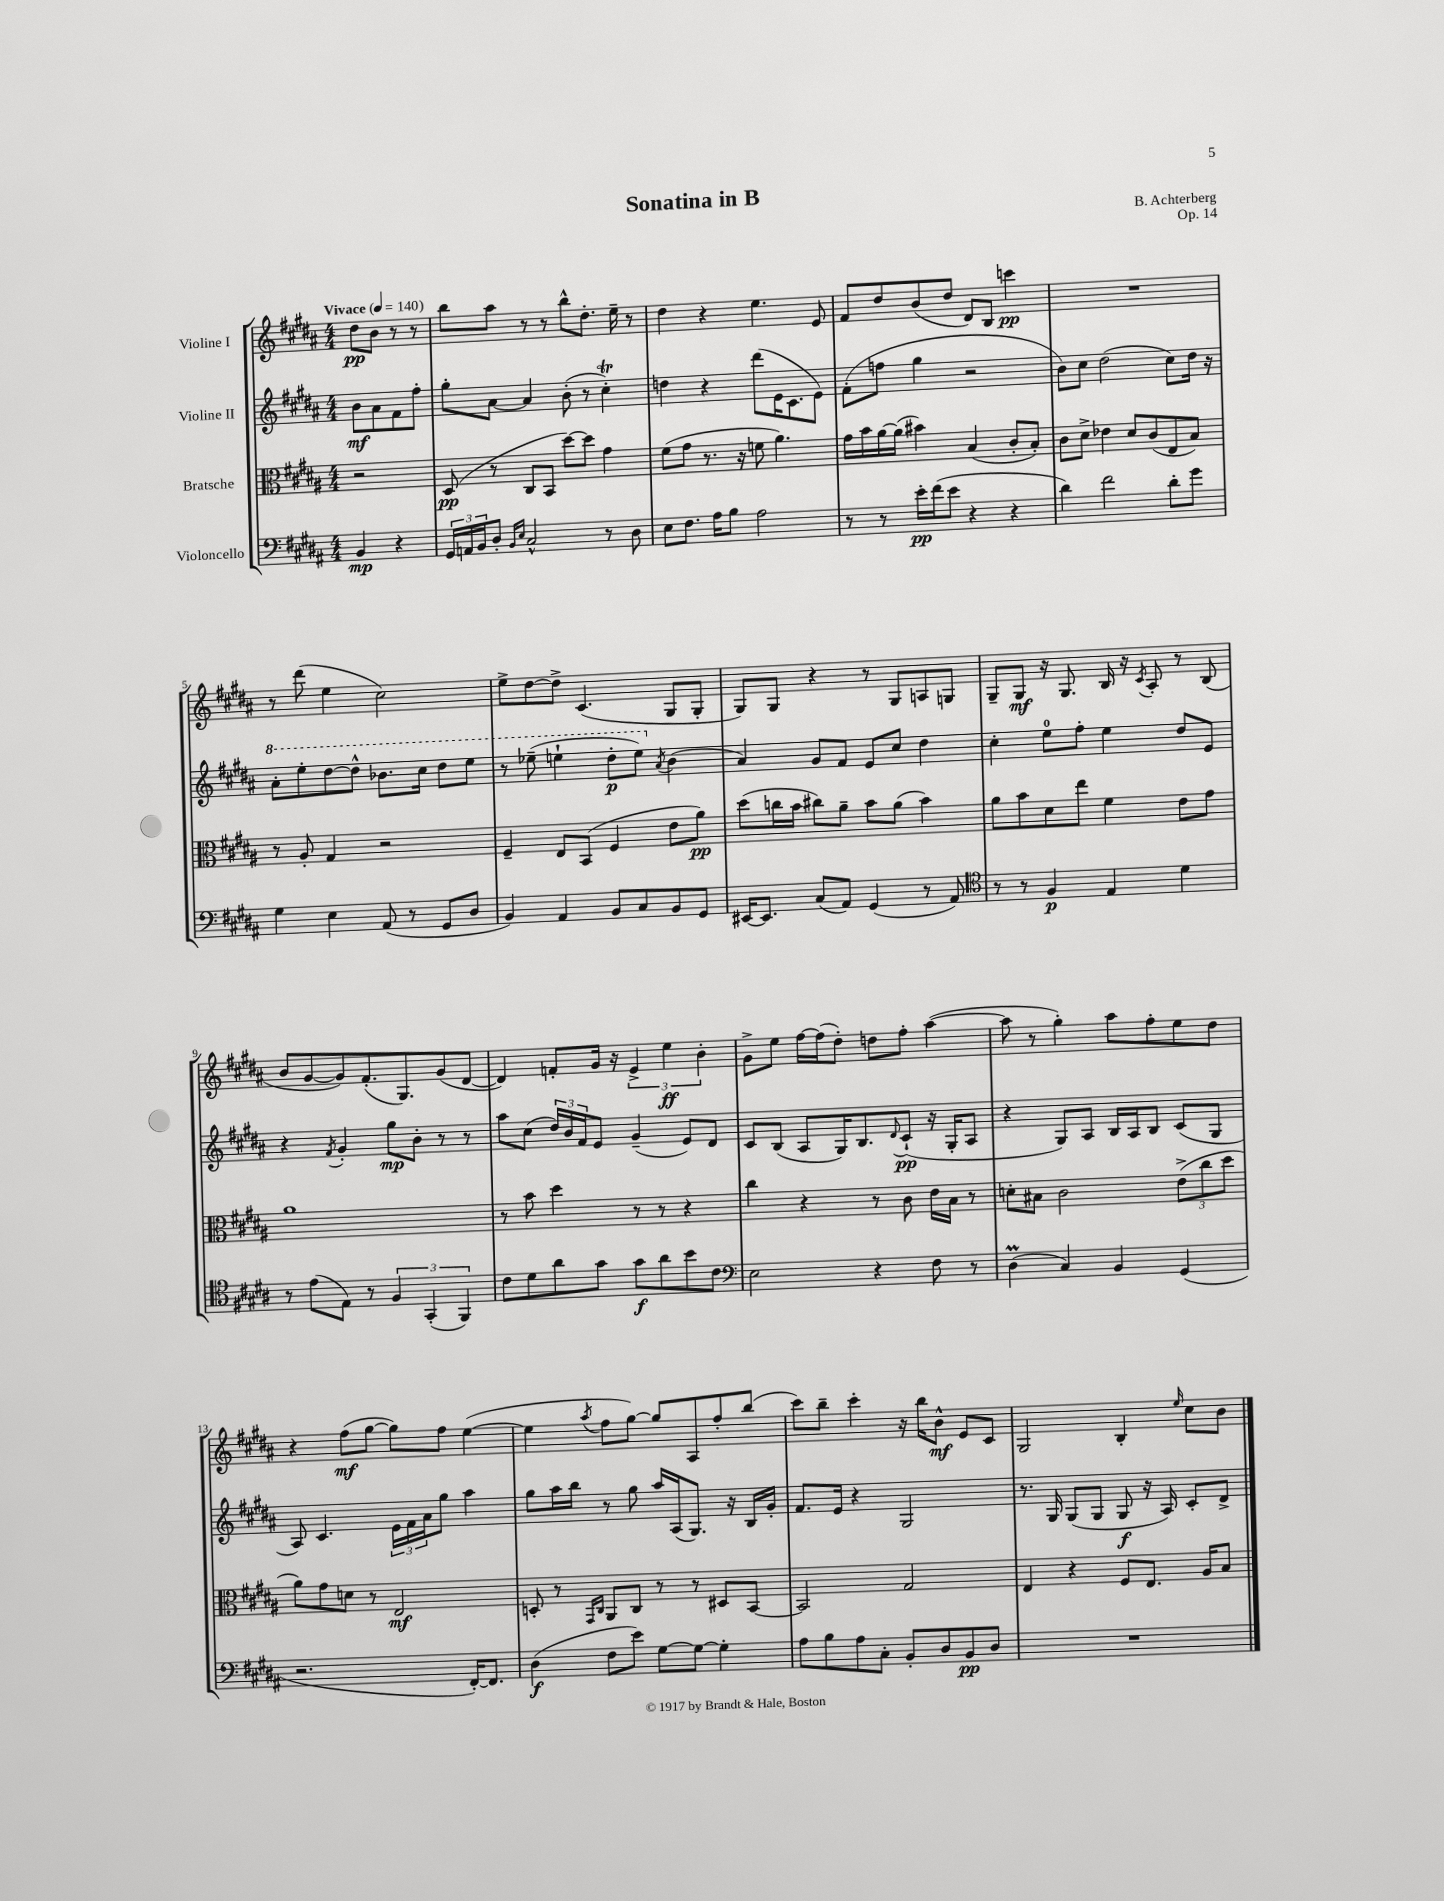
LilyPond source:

\header { title = "Sonatina in B" composer = "B. Achterberg" opus = "Op. 14" }
<<
\new StaffGroup <<
\new Staff = "s0" \with { instrumentName = "Violine I" } {
    \clef treble \key b \major \numericTimeSignature \time 4/4 \partial 2 \tempo "Vivace" 4 = 140
    dis''8\pp b'8 r8 r8 |
    b''8 ais''8 r8 r8 b''8-^ dis''8.-. e''16-- r8 |
    dis''4 r4 e''4. e'8 |
    fis'8 dis''8 b'8( dis''8 dis'8) b8 c'''4\pp |
    R1 |
    r8 dis'''8( e''4 cis''2) |
    e''8-> dis''8~ dis''8-> cis'4.( gis8 gis8-. |
    gis8) gis8 r4 r8 gis8 a8 g8 |
    gis8-- gis8\mf r16 gis8. b16 r16 \acciaccatura { cis'8 } ais8-. r8 b8( |
    b'8 gis'8~ gis'8) fis'8.-.( gis8.) gis'8( dis'8~ |
    dis'4) f'8-. gis'16 r16 \tuplet 3/2 { e'4-> e''4\ff b'4-. } |
    gis'8-> e''8 fis''16~ fis''16( dis''8-.) d''8 fis''8-. ais''4~( |
    ais''8 r8 gis''4-.) ais''8 fis''8-. e''8 dis''8 |
    r4 fis''8\mf( gis''8~ gis''8) fis''8 e''4~( |
    e''4 \acciaccatura { ais''8 } fis''8 gis''8~) gis''8 ais8 fis''8-. b''8( |
    cis'''8) b''8-- cis'''4-. r16 b''16 b'8-^\mf e'8 cis'8 |
    gis2 b4-. \grace { e''16 } cis''8 b'8 \bar "|." |
}
\new Staff = "s1" \with { instrumentName = "Violine II" } {
    \clef treble \key b \major \numericTimeSignature \time 4/4 \partial 2
    b'8\mf ais'8 fis'8 fis''8-. |
    gis''8-. ais'8~ ais'4 b'8-.( r8 cis''4-.\trill) |
    d''4 r4 dis'''8( e'16 cis'8. e'8) |
    fis'8-.( f''8 gis''4 r2 |
    b'8) cis''8 dis''2( cis''8) dis''16 r16 |
    \ottava #1 ais''8-. e'''8-. dis'''8~ dis'''8-^ bes''8. cis'''16 dis'''8 e'''8 |
    r8 ees'''8--( e'''4-! dis'''8-.\p e'''8) \ottava #0 \acciaccatura { ais'8 } b'4( |
    ais'4) gis'8 fis'8 e'8 cis''8 dis''4 |
    cis''4-. e''8-0 fis''8-. e''4 dis''8 e'8 |
    r4 \acciaccatura { fis'8 } gis'4-. gis''8\mp b'8-. r8 r8 |
    ais''8 cis''8( \tuplet 3/2 { dis''16) b'16 fis'16 } e'8 gis'4--( e'8) dis'8 |
    cis'8 b8( ais8 gis16) b8. \appoggiatura { dis'8 } cis'8-!\pp( r16 gis16-. ais8 |
    r4 gis8) ais8 b16 ais16 b8 cis'8( gis8 |
    ais8) cis'4. \tuplet 3/2 { e'16 fis'16 ais'16 } gis''8 ais''4 |
    gis''8 ais''16 b''16 r8 gis''8 ais''16 ais16( gis8.) r16 b16 gis'16-. |
    fis'8. e'16 r4 gis2 |
    r8. gis16 gis8( gis8 gis8\f r16 ais16) cis'8-. dis'8-> \bar "|." |
}
\new Staff = "s2" \with { instrumentName = "Bratsche" } {
    \clef alto \key b \major \numericTimeSignature \time 4/4 \partial 2
    r2 |
    dis8\pp( r8 cis8 b,8 dis''8~) dis''8 gis'4 |
    fis'8( gis'8 r8. r16 f'8 ais'4.) |
    gis'16 b'16 ais'16~ ais'16( bis'4) b4( cis'8-. b8-.) |
    cis'8 dis'8-> ees'4 dis'8 cis'8( e8 b8) |
    r8 ais8-. gis4 r2 |
    fis4-- e8 b,8( fis4 e'8 ais'8\pp) |
    dis''8( c''16 b'16 cis''8) ais'8-- b'8 ais'8( b'4) |
    ais'8 b'8 dis'8 e''8 fis'4 e'8 gis'8 |
    ais'1 |
    r8 b'8 dis''4 r8 r8 r4 |
    cis''4 r4 r8 cis'8 e'16 b16 r8 |
    d'8-. bis8 cis'2 \tuplet 3/2 { e'8->( cis''8 dis''8 } |
    ais'8) gis'8 d'8 r8 e2\mf |
    d8-. r8 \grace { gis,16 cis16 } ais,8 cis8 r8 r8 dis8 b,8~ |
    b,2 gis2 |
    e4 r4 fis8 e8. ais16 b8 \bar "|." |
}
\new Staff = "s3" \with { instrumentName = "Violoncello" } {
    \clef bass \key b \major \numericTimeSignature \time 4/4 \partial 2
    b,4\mp r4 |
    \tuplet 3/2 { gis,16 a,16 b,16 } dis8-. \grace { b,16 e16 } cis2-^ r8 dis8 |
    e8 fis8. ais16 b8 ais2 |
    r8 r8 e'16-.\pp fis'16( e'8 r4 r4 |
    dis'4) fis'2 dis'8-. gis'8 |
    gis4 e4 ais,8( r8 gis,8 dis8 |
    b,4) ais,4 b,8 cis8 b,8 gis,8 |
    eis,16~ eis,8. cis8( ais,8) gis,4( r8 ais,8) |
    \clef tenor r8 r8 fis4\p e4 dis'4 |
    r8 e'8( e8) r8 \tuplet 3/2 { fis4 gis,4-.( fis,4) } |
    cis'8 dis'8 ais'8 gis'8 gis'8\f ais'8 b'8 cis'8 |
    \clef bass e2 r4 fis8 r8 |
    dis4\prall( cis4) b,4 gis,4( |
    r2. fis,16~-.) fis,8. |
    dis4\f( fis8 e'8) gis8~ gis8~ gis4-. |
    ais8 b8 ais8 cis8-. b,8-. dis8 b,8\pp dis8 |
    R1 \bar "|." |
}
>>
>>
